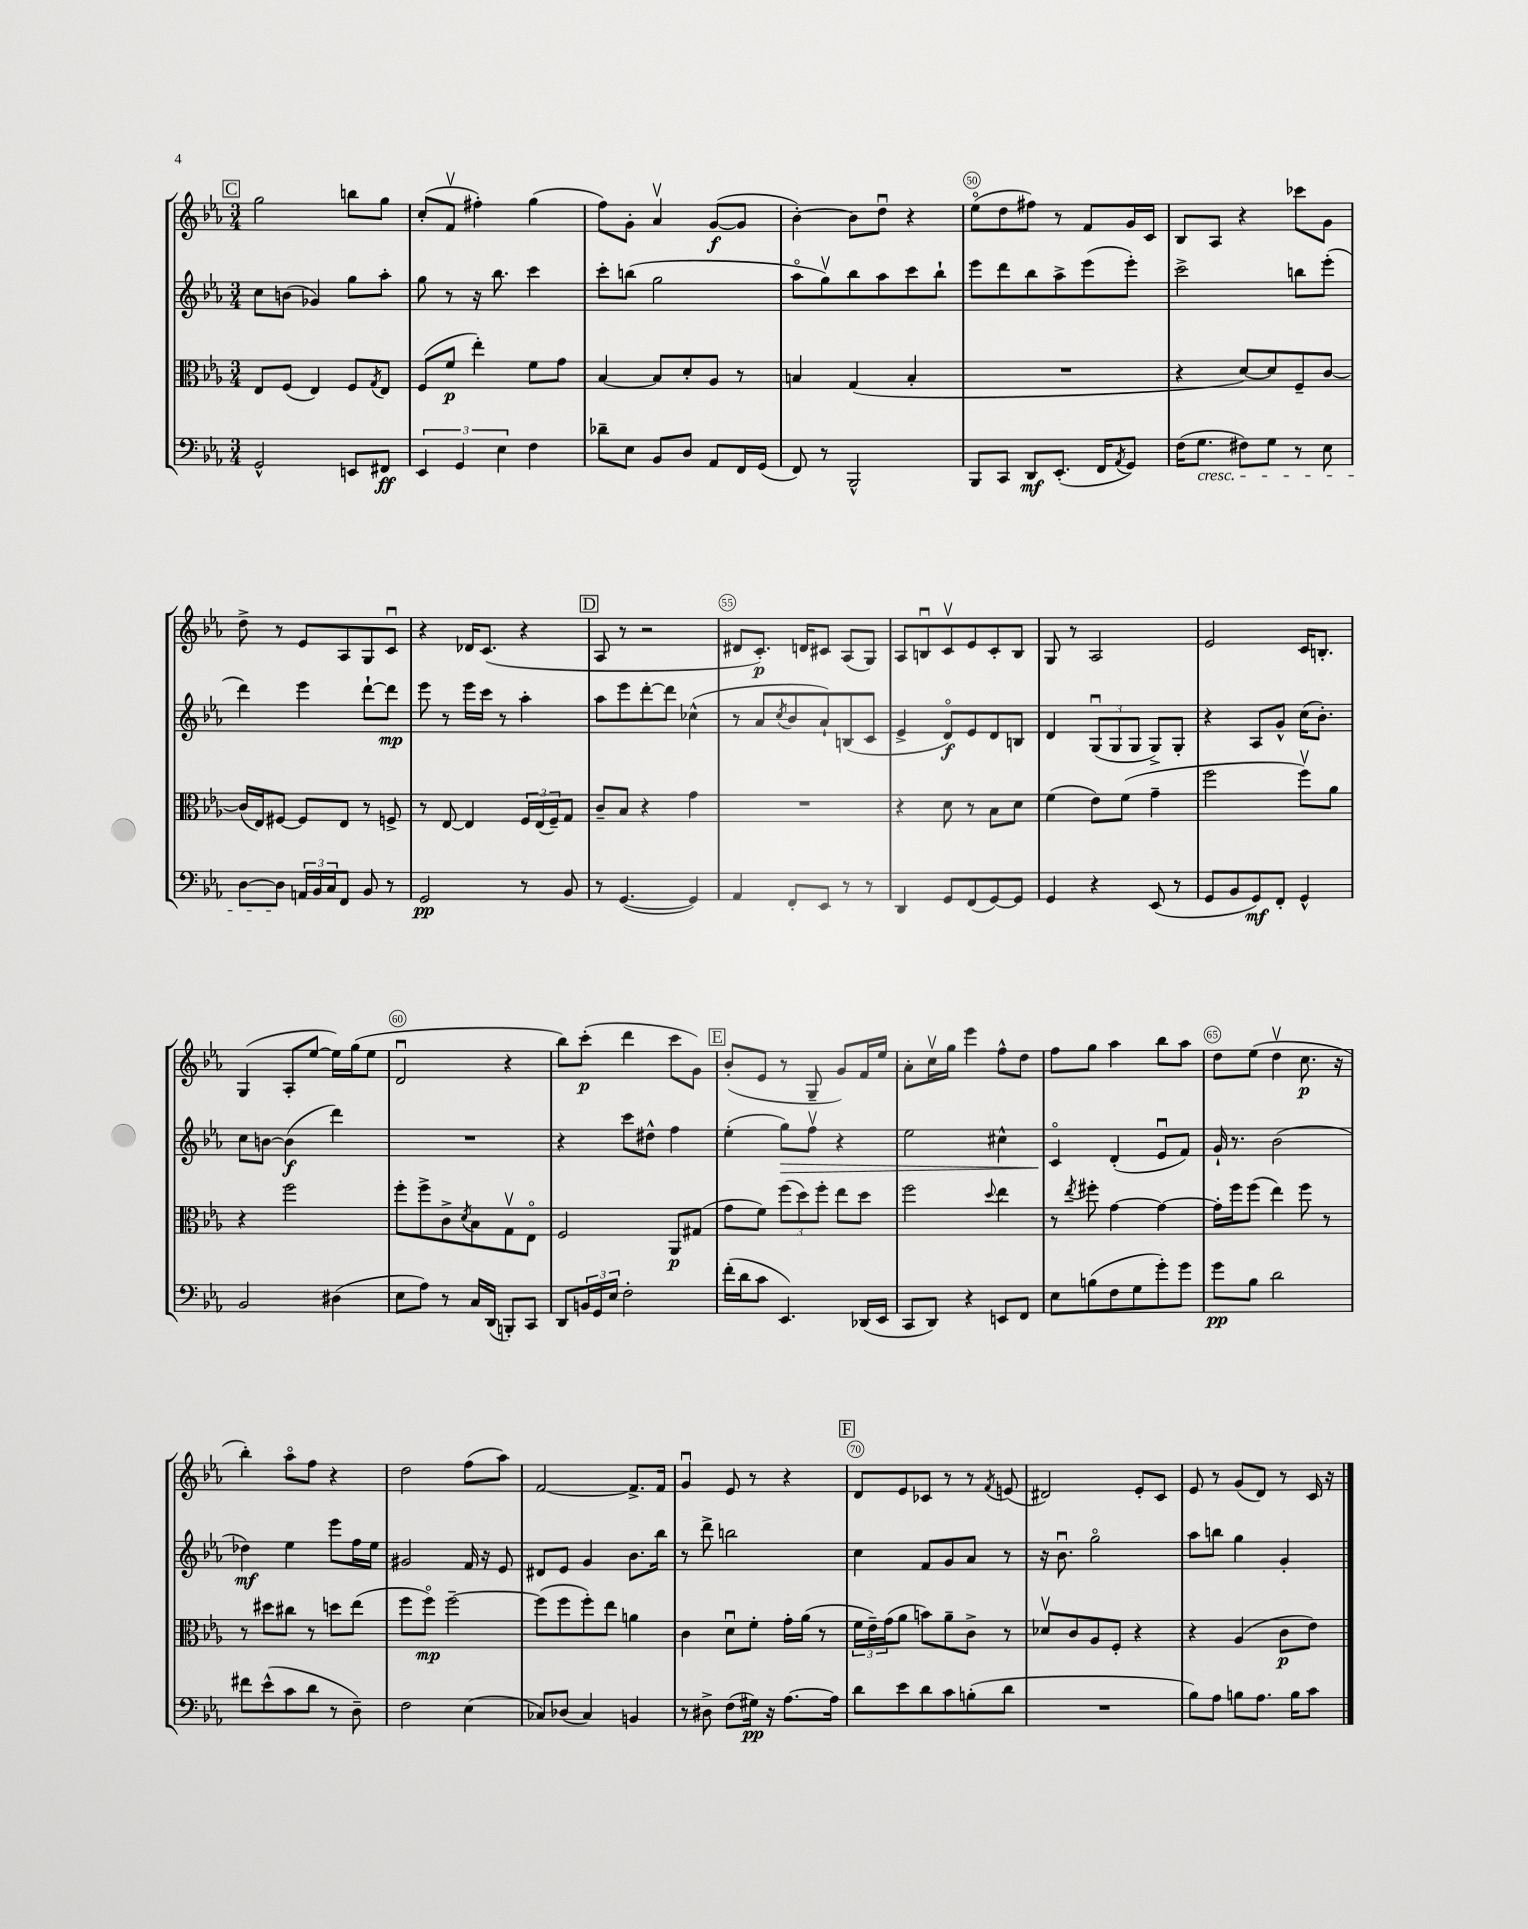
<<
\new StaffGroup <<
\new Staff = "s0" {
    \clef treble \key ees \major \numericTimeSignature \time 3/4
    \mark \markup { \box "C" } g''2 b''8 g''8 |
    c''8-.( f'8\upbow fis''4-.) g''4( |
    f''8) g'8-. aes'4\upbow g'8~\f( g'8 |
    bes'4~-.) bes'8 d''8\downbow r4 |
    ees''8\flageolet( d''8 fis''8) r8 f'8 g'16 c'16 |
    bes8 aes8 r4 ces'''8 g'8 |
    d''8-> r8 ees'8 aes8 g8 c'8\downbow |
    r4 des'16 c'8.( r4 |
    \mark \markup { \box "D" } aes8 r8 r2 |
    dis'8 c'8.-.\p) d'16 cis'8 aes8( g8) |
    aes8 b8\downbow c'8\upbow ees'8 c'8-. b8 |
    g8 r8 aes2 |
    ees'2 c'16 b8.-. |
    g4( aes8-. ees''8~ ees''16) g''16( ees''8 |
    d'2\downbow r4 |
    bes''8) c'''8-.\p( d'''4 c'''8 g'8) |
    \mark \markup { \box "E" } bes'8-.( ees'8 r8 g8-- g'8) f'16 ees''16 |
    aes'8-. c''16\upbow g''16 ees'''4 f''8-^ d''8 |
    f''8 g''8 aes''4 bes''8 aes''8 |
    d''8 ees''8( d''4\upbow c''8.\p r16 |
    bes''4-.) aes''8\flageolet f''8 r4 |
    d''2 f''8( aes''8) |
    f'2~ f'8.-> f'16 |
    g'4\downbow ees'8 r8 r4 |
    \mark \markup { \box "F" } d'8 ees'8 ces'8 r8 r8 \acciaccatura { f'8 } e'8( |
    dis'2) ees'8-. c'8 |
    ees'8 r8 g'8( d'8) r8 c'16 r16 \bar "|." |
}
\new Staff = "s1" {
    \clef treble \key ees \major \numericTimeSignature \time 3/4
    \mark \markup { \box "C" } c''8 b'8( ges'4) g''8 aes''8-. |
    g''8 r8 r16 bes''8. c'''4 |
    c'''8-. b''8( g''2 |
    aes''8\flageolet g''8\upbow) bes''8 aes''8 c'''8 bes''8-! |
    ees'''8 d'''8 bes''8 aes''8-> ees'''8( ees'''8-.) |
    c'''2-> b''8 ees'''8-.( |
    d'''4) ees'''4 d'''8~-! d'''8\mp |
    ees'''8 r8 ees'''16 c'''16 r8 aes''4-. |
    \mark \markup { \box "D" } aes''8 ees'''8 d'''8~-. d'''8 ces''4-^( |
    r8 aes'8 \acciaccatura { c''8 } bes'8 aes'8-!) b8( c'8 |
    ees'4-> d'8\flageolet\f) ees'8 d'8 b8 |
    d'4 \tuplet 3/2 { g8\downbow( g8 g8 } g8->) g8-. |
    r4 aes8 g'8-^ c''16( bes'8.-.) |
    c''8 b'8~ b'4\f( d'''4) |
    R2. |
    r4 c'''8 dis''8-^ f''4 |
    \mark \markup { \box "E" } ees''4-.( g''8\>) f''8\upbow r4 |
    ees''2 cis''4-^ |
    c'4\flageolet\! d'4-.( ees'8\downbow f'8) |
    g'16-! r8. bes'2( |
    des''4\mf) ees''4 ees'''8 f''16 ees''16 |
    gis'2 f'16 r16 ees'8 |
    dis'8 ees'8 g'4 bes'8. bes''16 |
    r8 d'''8-> b''2 |
    \mark \markup { \box "F" } c''4 f'8 g'8 aes'8 r8 |
    r16 bes'8.\downbow g''2\flageolet |
    aes''8 b''8 g''4 g'4-. \bar "|." |
}
\new Staff = "s2" {
    \clef alto \key ees \major \numericTimeSignature \time 3/4
    \mark \markup { \box "C" } ees8 f8( ees4) f8 \acciaccatura { g8 } ees8 |
    f8( f'8\p ees''4-.) f'8 g'8 |
    bes4~ bes8 d'8-. aes8 r8 |
    b4 g4( b4-. |
    R2. |
    r4 d'8~) d'8 f8-- c'8~ |
    c'16( ees16) fis8~ fis8 ees8 r8 f8-> |
    r8 ees8~ ees4 \tuplet 3/2 { f16 ees16( f16--) } g8 |
    \mark \markup { \box "D" } c'8-- bes8 r4 g'4 |
    R2. |
    r4 d'8 r8 bes8 d'8 |
    f'4( ees'8) f'8( g'4-- |
    f''2 f''8\upbow) aes'8 |
    r4 f''2 |
    f''8-. f''8-> c'8-> \acciaccatura { d'8 } bes8 g8\upbow ees8\flageolet |
    f2 aes,8\p gis8( |
    \mark \markup { \box "E" } g'8 f'8) \tuplet 3/2 { f''8( d''8) f''8-. } ees''8 d''8 |
    f''2 \appoggiatura { d''8 } ees''4 |
    r8 \acciaccatura { ees''8 } fis''8-. g'4~ g'4~ |
    g'16-. f''16 f''8( ees''4) f''8 r8 |
    r8 dis''8 cis''8 r8 d''8 ees''8( |
    f''8 f''8\flageolet\mp) f''2~-- |
    f''8( f''8 f''8-.) ees''8 a'4 |
    c'4 d'8\downbow f'8-. g'16-. aes'16( r8 |
    \mark \markup { \box "F" } \tuplet 3/2 { f'16 ees'16--) g'16( } aes'8 b'8) aes'8-- c'8-> r8 |
    des'8\upbow c'8 aes8 f8-. r4 |
    r4 aes4( c'8\p ees'8) \bar "|." |
}
\new Staff = "s3" {
    \clef bass \key ees \major \numericTimeSignature \time 3/4
    \mark \markup { \box "C" } g,2-^ e,8 fis,8\ff |
    \tuplet 3/2 { ees,4 g,4 ees4 } f4 |
    des'8-- ees8 bes,8 d8 aes,8 f,16 g,16( |
    f,8) r8 bes,,2-^ |
    bes,,8 c,8 d,8\mf ees,8.-.( f,16 \acciaccatura { aes,8 } g,8) |
    f16( g8.\cresc fis8) g8 r8 ees8 |
    d8~ d8\! \tuplet 3/2 { a,16 bes,16 c16 } f,8 bes,8 r8 |
    g,2\pp r8 bes,8 |
    \mark \markup { \box "D" } r8 g,4.~( g,4) |
    aes,4 f,8-. ees,8 r8 r8 |
    d,4 g,8 f,8( g,8~) g,8 |
    g,4 r4 ees,8( r8 |
    g,8 bes,8 g,8\mf) f,8-. g,4-^ |
    bes,2 dis4( |
    ees8 aes8) r8 c16 d,16( b,,8-.) c,8 |
    d,8 \tuplet 3/2 { b,16 g,16 ees16 } f2-. |
    \mark \markup { \box "E" } f'16-.( d'16 c'8 ees,4.) des,16( ees,16 |
    c,8 d,8) r4 e,8 f,8 |
    ees8 b8( f8 g8 g'8-.) g'8 |
    g'8\pp bes8 d'2 |
    fis'8 ees'8-^( c'8 d'8 r8 d8--) |
    f2 ees4( |
    ces8) des8( ces4) b,4 |
    r8 dis8-> f8( gis16\pp) r16 aes8.~ aes16 |
    \mark \markup { \box "F" } d'8 ees'8 d'8 c'8 b8-.( d'8 |
    R2. |
    bes8) aes8 b8 aes8. b16 c'8 \bar "|." |
}
>>
>>
\layout { \context { \Score currentBarNumber = #46 \override BarNumber.break-visibility = ##(#f #t #t) barNumberVisibility = #(every-nth-bar-number-visible 5) \override BarNumber.stencil = #(make-stencil-circler 0.1 0.3 ly:text-interface::print) } }
